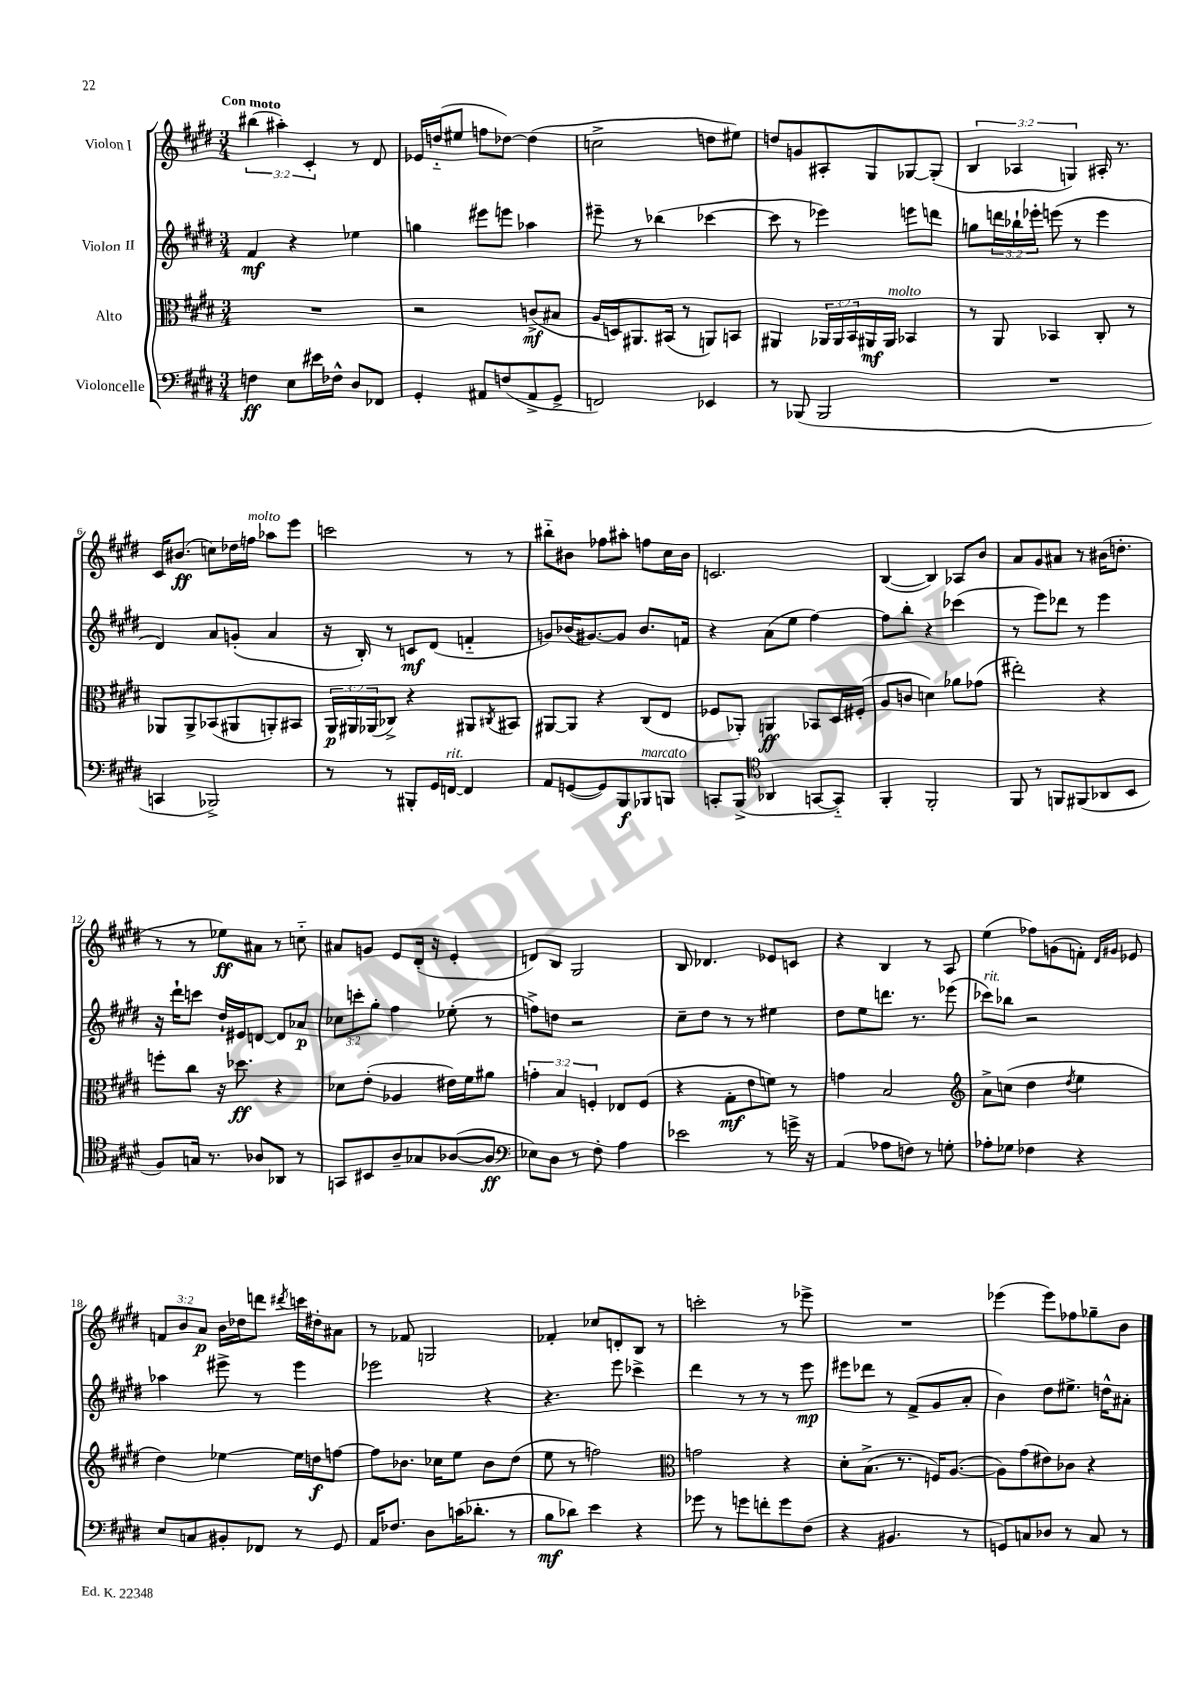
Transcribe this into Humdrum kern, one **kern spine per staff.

**kern	**kern	**kern	**kern
*staff4	*staff3	*staff2	*staff1
*clefF4	*clefC3	*clefG2	*clefG2
*k[f#c#g#d#]	*k[f#c#g#d#]	*k[f#c#g#d#]	*k[f#c#g#d#]
*M3/4	*M3/4	*M3/4	*M3/4
4F	2.r	4f#	(6bb#
.	.	.	6aa#')
8E	.	4r	.
.	.	.	6c#'
16e#	.	.	.
16F-^^	.	.	.
8D#	.	4ee-	8r
8FF-	.	.	8d#
=	=	=	=
4GG#'	2r	4gg	16e-
.	.	.	(16dd'~
.	.	.	8ee#
8AA#	.	8eee#	8ff
(8F	.	8eee	[8dd-)
8AA#^	(8c^	4aa-	(4dd-]
8GG#^	8B#	.	.
=	=	=	=
2FF)	16A	8eee#~	2cc^
.	16D)	.	.
.	8.AA#	8r	.
.	.	(4bb-	.
.	(16BB#	.	.
.	8r	.	.
4EE-	8AA)	[4ccc-	8dd
.	8BB	.	8ee#)
=	=	=	=
8r	4AA#	8ccc-]	8dd
(8BBB-	.	8r	8g
2BBB-	24AA-	4eee-)	8A#'
.	24AA-	.	.
.	24BB	.	.
.	16AA#	.	8G#
.	16AA#	.	.
.	4BB-	8eee	[8G-
.	.	8ddd	(8G-']
=	=	=	=
2.r	8r	8gg	6B
.	8AA	24ddd	.
.	.	24bb-`	6A-
.	.	24eee-'	.
.	4BB-	(8eee	.
.	.	.	6G)
.	.	8r	.
.	8C#'	4eee	16A#'
.	.	.	8.r
.	8r	.	.
=	=	=	=
4CC	8AA-	4d#)	16c#
.	.	.	(8.b#
.	8AA-^	.	.
2BBB-^)	(8BB-	8a	8cc)
.	8AA#	(8g'	16dd-
.	.	.	16ff
.	8AA')	4a	8aa-
.	8BB#	.	8eee
=	=	=	=
8r	24AA	16r	2ccc
.	24AA#	.	.
.	.	16B')	.
.	(24AA-	.	.
8r	8C-^)	8r	.
8BBB#'	4r	8c	.
16GG#	.	(8d#	.
[16FF	.	.	.
4FF]	8AA#	4f'~	8r
.	8qC#	.	.
.	8BB#	.	8r
=	=	=	=
8AA	[8AA#	8g)	8bb#'~
([8GG	8AA#]	(16b-	8b#
.	.	[8.g#)	.
8GG])	4r	.	8ff-
8BBB	.	8g#]	8aa#'
8BBB-	(8C#	8.b-	8ff
8BBB	8E	.	16cc#
.	.	16f	16b#
=	=	=	=
8CC'	8F-	4r	2.c
(8BBB^	8AA-')	.	.
*clefC4	*	*	*
4AA-	4AA	(8a	.
.	.	8ee	.
[8GG	8BB-	[4ff#)	.
8GG'~])	16D#	.	.
.	(16F#'	.	.
=	=	=	=
4FF#'	8A	8ff#]	([4B
.	8c	8bb'	.
2FF#'	4d)	4r	4B])
.	8a-	(4ccc-	8A-
.	(8g-	.	8b
=	=	=	=
8FF#	2ee#')	8r	8a
8r	.	8eee)	8g#
8FF	.	8ddd-	8a#
(8FF#	.	8r	8r
8AA-	4r	4eee	(16b#
.	.	.	8.dd'
8BB	.	.	.
=	=	=	=
8F#)	8ff'	16r	8r
.	.	16ddd#`	.
16G	8cc#	8ccc	8r
8.r	.	.	.
.	16r	16dd#`	8ee-)
.	8.dd-	16e#	.
8A-	.	[8d	8a#
8AA-	4r	8d]	8r
8r	.	8a-	8cc'~
=	=	=	=
8GG	8d-	12cc-	8a#
.	.	12ccc'	.
8BB#	(8e'	.	8g
.	.	12gg#'	.
8A~	4A-	4ff#	8e
8G-	.	.	(16d#'
.	.	.	16r
([8A-	16e#)	(8ee-'	4e'
.	16f#	.	.
8A-]	8a#	8r	.
=	=	=	=
*clefF4	*	*	*
8E-)	6g'	8ff^)	8d)
8D#	.	8dd	8B
.	6B	.	.
8r	.	2r	2G#
.	6F'	.	.
8F#'	.	.	.
4A	8E-	.	.
.	(8F	.	.
=	=	=	=
2e-	4r	8cc#~	8B
.	.	8dd#	4.d-
.	8G#'	8r	.
.	8e	8r	.
8r	8f)	4ee#	8e-
16g^	8r	.	8c
16r	.	.	.
=	=	=	=
(4AA	4g	8dd#	4r
.	.	8ee	.
8A-	2B	8.ddd	4B
8F)	.	.	.
.	.	8.r	.
8r	.	.	8r
8G'	.	(8eee-	8A
=	=	=	=
*	*clefG2	*	*
8A-'	8a^	8ccc-)	(4ee
8G-	(8cc	8bb-	.
4F-	4dd#	2r	8ff-)
.	.	.	(8g
.	8qdd#	.	.
4r	4ee	.	8f')
.	.	.	16qqd#
.	.	.	16qqg#
.	.	.	8e-
=	=	=	=
8E	4dd#)	4aa-	12f
.	.	.	12b
8C	.	.	.
.	.	.	12a
8BB#'	[4ee-	8eee#^	16b
.	.	.	16dd-
8FF-	.	8r	8ddd
.	.	.	8qddd#
8r	16ee-]	4eee#	16ccc
.	16dd	.	16dd#'
8GG#	[8ff	.	8a#
=	=	=	=
16AA	8ff]	2eee-	8r
8.F-	.	.	.
.	8.b-	.	8f-
8D#	.	.	2G
.	16cc-	.	.
(16c	8ee	.	.
8.d-'	.	.	.
.	8b-	4r	.
8r	(8dd#	.	.
=	=	=	=
8B	8ee	4.r	4f-'
8d-)	8r	.	.
4e	2ff)	.	8cc-
.	.	8eee	8d'
4r	.	4ccc-^	8B
.	.	.	8r
=	=	=	=
*	*clefC3	*	*
8g-	2g	4ddd#	2ccc'
8r	.	.	.
8g	.	8r	.
8f'	.	8r	.
8g	4r	8r	8r
(8F#	.	8eee	8eee-^
=	=	=	=
4r	8d#'	8eee#	2.r
.	(8.B^	8ddd-	.
4.BB#	.	8r	.
.	8.r	.	.
.	.	(8f#^	.
.	16F)	8g#	.
.	([8.A	.	.
8r	.	8a'	.
=	=	=	=
8GG)	8A])	4b)	(4eee-
8C	(8g#	.	.
8D-	8e#)	8dd#	8eee-)
8r	8c-	8.ee#^	8ff-
8C	4r	.	8gg-~
.	.	16dd^^	.
8r	.	8a#'	8b
==	==	==	==
*-	*-	*-	*-
